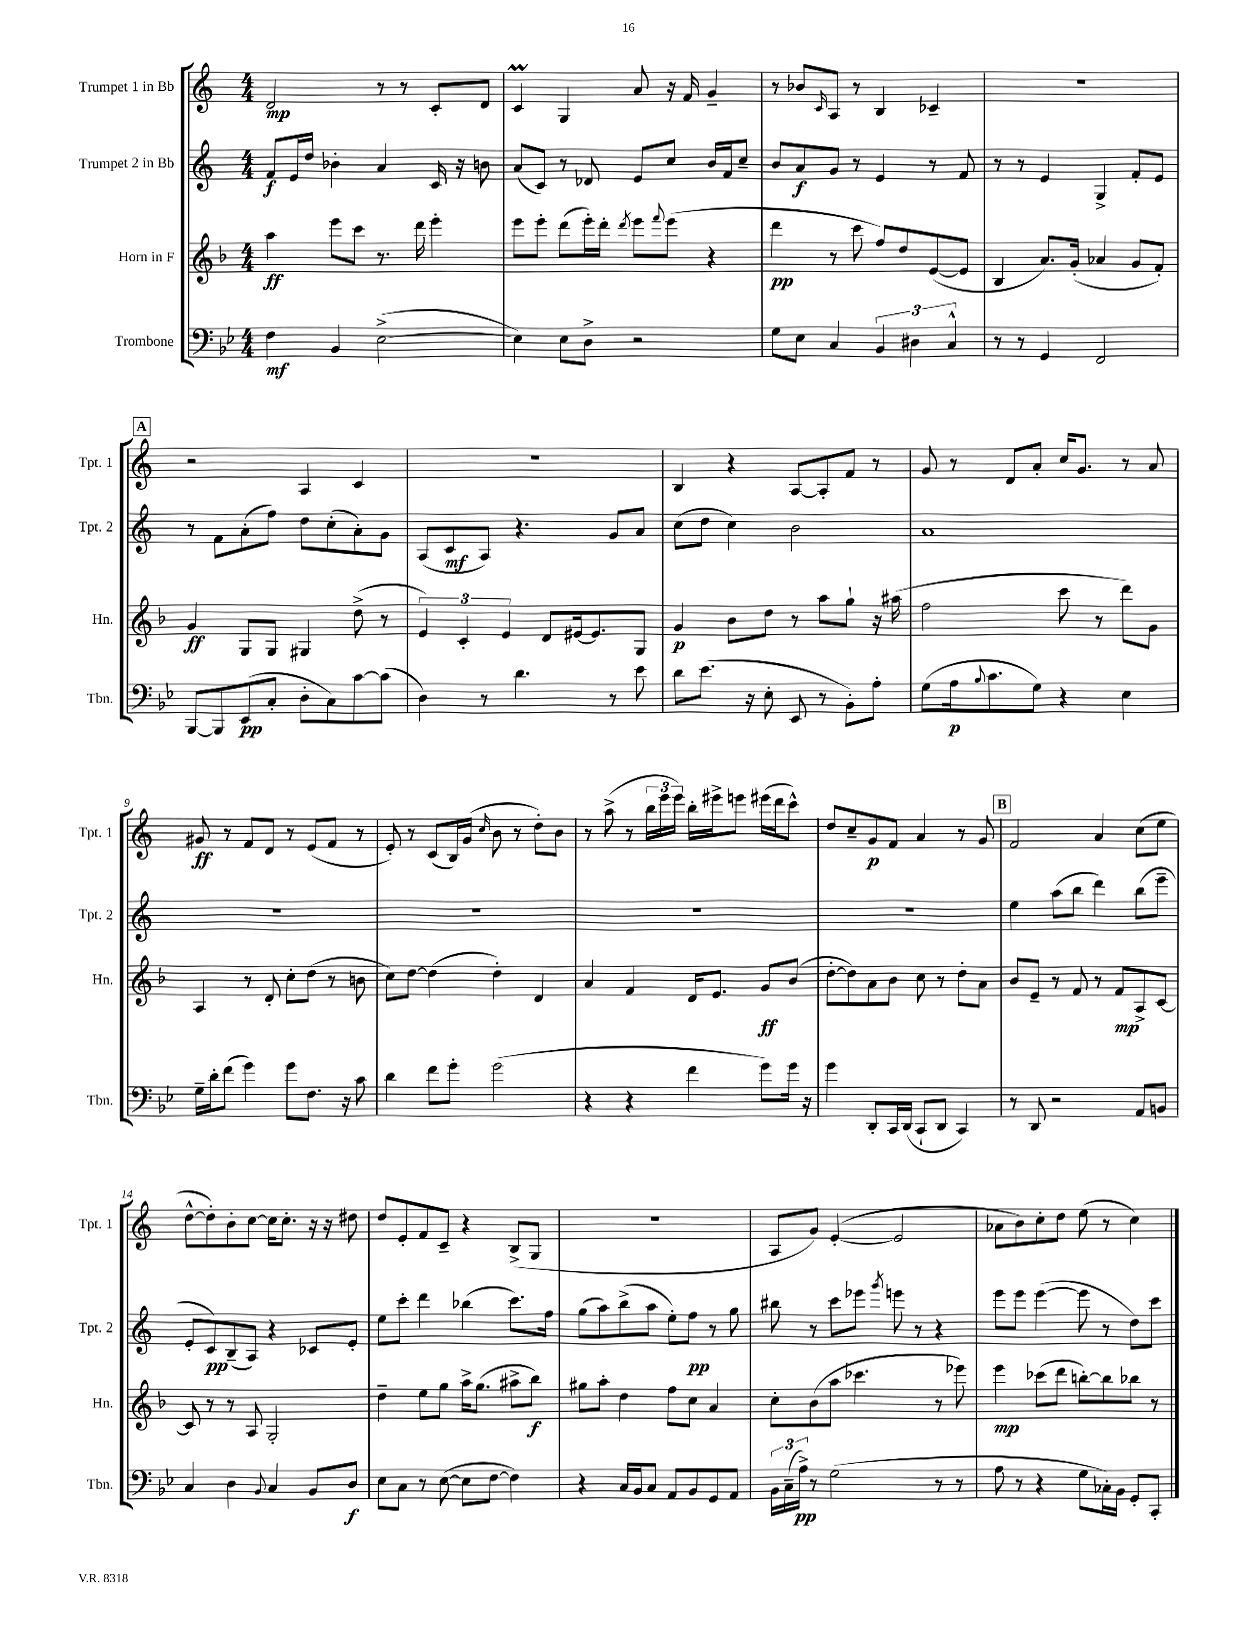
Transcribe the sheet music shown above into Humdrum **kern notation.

**kern	**dynam	**kern	**dynam	**kern	**dynam	**kern	**dynam
*part4	*part4	*part3	*part3	*part2	*part2	*part1	*part1
*staff4	*staff4	*staff3	*staff3	*staff2	*staff2	*staff1	*staff1
*I"Trombone	*	*I"Horn in F	*	*I"Trumpet 2 in Bb	*	*I"Trumpet 1 in Bb	*
*I'Tbn.	*	*I'Hn.	*	*I'Tpt. 2	*	*I'Tpt. 1	*
*clefF4	*	*clefG2	*	*clefG2	*	*clefG2	*
*k[b-e-]	*	*k[b-]	*	*k[]	*	*k[]	*
*M4/4	*	*M4/4	*	*M4/4	*	*M4/4	*
=1	=1	=1	=1	=1	=1	=1	=1
4F\	mf	4aa\	ff	8f/L	f	2d/	mp
.	.	.	.	16e/L	.	.	.
.	.	.	.	16dd/JJ	.	.	.
4BB-/	.	8eee\L	.	4b-X'\	.	.	.
.	.	8ccc\J	.	.	.	.	.
([2E-^\	.	8.r	.	4a/	.	8r	.
.	.	.	.	.	.	8r	.
.	.	16ddd\	.	.	.	.	.
.	.	4eee'\	.	16c/	.	8c'/L	.
.	.	.	.	16r	.	.	.
.	.	.	.	8bn\	.	8d/J	.
=2	=2	=2	=2	=2	=2	=2	=2
4E-\])	.	8eee\L	.	(8a/L	.	4cM/	.
.	.	8eee'\J	.	8c/J)	.	.	.
8E-\L	.	(8ddd\L	.	8r	.	4G/	.
8D^\J	.	16eee'\L)	.	8d-X/	.	.	.
.	.	16ddd'\JJ	.	.	.	.	.
.	.	8qddd/	.	.	.	.	.
2r	.	8eee\L	.	8e/L	.	8a/	.
.	.	8qqfff/	.	.	.	.	.
.	.	(8eee\J	.	8cc/J	.	16r	.
.	.	.	.	.	.	16f/	.
.	.	4r	.	16b/LL	.	4g~/	.
.	.	.	.	16f/J	.	.	.
.	.	.	.	8cc~/J	.	.	.
=3	=3	=3	=3	=3	=3	=3	=3
8G\L	.	4ddd\	pp	8b/L	.	8r	.
8E-\J	.	.	.	8a/	f	8b-X/L	.
.	.	.	.	.	.	16qqc/	.
4C/	.	8r	.	8g/J	.	8A/J	.
.	.	8ccc\	.	8r	.	8r	.
6BB-/	.	8ff/L)	.	4e/	.	4B/	.
.	.	8dd/	.	.	.	.	.
6D#X\	.	.	.	.	.	.	.
.	.	([8e/	.	8r	.	4c-X~/	.
6C^^/	.	.	.	.	.	.	.
.	.	8e/J]	.	8f/	.	.	.
=4	=4	=4	=4	=4	=4	=4	=4
8r	.	4B-/	.	8r	.	1r	.
8r	.	.	.	8r	.	.	.
4GG/	.	8.a/L)	.	4e/	.	.	.
.	.	(16g'/Jk	.	.	.	.	.
2FF/	.	4a-X/	.	4G^/	.	.	.
.	.	8g/L	.	8f'/L	.	.	.
.	.	8f'/J)	.	8e/J	.	.	.
!!LO:LB:g=z
!!LO:REH:place=s1:t=A
=5	=5	=5	=5	=5	=5	=5	=5
[8BBB-/L	.	4g/	ff	8r	.	2r	.
8BBB-/]	.	.	.	8f\L	.	.	.
(8EE-/	pp	8G/L	.	(8a'\	.	.	.
8C'/J	.	8G/J	.	8ff\J)	.	.	.
8D'\L	.	4G#X/	.	8dd\L	.	4A/	.
8C\)	.	.	.	(8cc'\	.	.	.
[8c\	.	(8dd^\	.	8a'\)	.	4c/	.
(8c\J]	.	8r	.	8g\J	.	.	.
=6	=6	=6	=6	=6	=6	=6	=6
4D\)	.	6e/)	.	(8A/L	.	1r	.
.	.	.	.	8c/	mf	.	.
.	.	6c'/	.	.	.	.	.
8r	.	.	.	8A/J)	.	.	.
.	.	6e/	.	.	.	.	.
4.d\	.	.	.	4.r	.	.	.
.	.	8d/L	.	.	.	.	.
.	.	[16e#X/k	.	.	.	.	.
.	.	8.e#/]	.	.	.	.	.
8r	.	.	.	8g/L	.	.	.
8e-\	.	8G/J	.	8a/J	.	.	.
=7	=7	=7	=7	=7	=7	=7	=7
8d\L	.	4g/	p	(8cc\L	.	4B/	.
(8.e-\J	.	.	.	8dd\J	.	.	.
.	.	8b-\L	.	4cc\)	.	4r	.
16r	.	.	.	.	.	.	.
8E-'\	.	8dd\J	.	.	.	.	.
8EE-/	.	8r	.	2b\	.	[8A/L	.
8r	.	8aa\L	.	.	.	8A'/]	.
8BB-'\L)	.	8gg`\J	.	.	.	8f/J	.
8A'\J	.	16r	.	.	.	8r	.
.	.	(16aa#X\	.	.	.	.	.
=8	=8	=8	=8	=8	=8	=8	=8
(8G\L	.	2ff\	.	1a	.	8g/	.
16A\k	p	.	.	.	.	8r	.
8qqB-/	.	.	.	.	.	.	.
8.c\	.	.	.	.	.	.	.
.	.	.	.	.	.	8d/L	.
8G\J)	.	.	.	.	.	8a'/J	.
4r	.	8ccc\	.	.	.	16cc/KL	.
.	.	.	.	.	.	8.g/J	.
.	.	8r	.	.	.	.	.
4E-\	.	8ddd\L)	.	.	.	8r	.
.	.	8g\J	.	.	.	8a/	.
!!LO:LB:g=z
=9	=9	=9	=9	=9	=9	=9	=9
16G~\LL	.	4A/	.	1r	.	8g#X/	ff
16d'\J	.	.	.	.	.	.	.
(8f\J	.	.	.	.	.	8r	.
4g\)	.	8r	.	.	.	8f/L	.
.	.	8d'/	.	.	.	8d/J	.
8g\L	.	8cc'\L	.	.	.	8r	.
8.F\J	.	(8dd\J	.	.	.	(8e/L	.
.	.	8r	.	.	.	8f/J	.
16r	.	.	.	.	.	.	.
8c\	.	8bn\	.	.	.	8r	.
=10	=10	=10	=10	=10	=10	=10	=10
4d\	.	8cc\L)	.	1r	.	8e'/)	.
.	.	[8dd\J	.	.	.	8r	.
8f\L	.	(4dd\]	.	.	.	(8c/L	.
8g'\J	.	.	.	.	.	16B/L)	.
.	.	.	.	.	.	(16g/JJ	.
.	.	.	.	.	.	16qqcc/	.
(2g\	.	4dd'\)	.	.	.	8b\	.
.	.	.	.	.	.	8r	.
.	.	4d/	.	.	.	8dd'\L)	.
.	.	.	.	.	.	8b\J	.
=11	=11	=11	=11	=11	=11	=11	=11
4r	.	4a/	.	1r	.	8r	.
.	.	.	.	.	.	(8aa^\	.
4r	.	4f/	.	.	.	8r	.
.	.	.	.	.	.	24bb\LL	.
.	.	.	.	.	.	24eee\	.
.	.	.	.	.	.	24eee\JJ)	.
4f\	.	16d/KL	.	.	.	16bb'\LL	.
.	.	8.e/J	.	.	.	16eee#X^\J	.
.	.	.	.	.	.	8eeen\J	.
8g\L)	.	8g/L	ff	.	.	(16eee#X\LL	.
.	.	.	.	.	.	16ddd\J	.
16g\Jk	.	(8b-/J	.	.	.	8ccc^^\J)	.
16r	.	.	.	.	.	.	.
=12	=12	=12	=12	=12	=12	=12	=12
4g\	.	[8dd'\L	.	1r	.	8dd/L	.
.	.	8dd\])	.	.	.	8cc~/	.
8DD'/L	.	8a\	.	.	.	8g/	p
16CC/L	.	8b-\J	.	.	.	8f/J	.
(16DD/JJ	.	.	.	.	.	.	.
8CC`/L	.	8cc\	.	.	.	4a/	.
8DD/J	.	8r	.	.	.	.	.
4CC/)	.	8dd'\L	.	.	.	8r	.
.	.	8a\J	.	.	.	8g/	.
!!LO:REH:place=s1:t=B
=13	=13	=13	=13	=13	=13	=13	=13
8r	.	8b-/L	.	4ee\	.	2f/	.
8DD/	.	8e~/J	.	.	.	.	.
2r	.	8r	.	(8aa\L	.	.	.
.	.	8f/	.	8bb\J	.	.	.
.	.	8r	.	4ddd\)	.	4a/	.
.	.	8f/L	mp	.	.	.	.
8AA/L	.	8A^/	.	(8bb\L	.	(8cc\L	.
8BBn/J	.	[8c/J	.	8eee~\J	.	8ee\J	.
!!LO:LB:g=z
=14	=14	=14	=14	=14	=14	=14	=14
4C/	.	8c/]	.	8e'/L	.	[8dd^^\L	.
.	.	8r	.	8c/)	pp	8dd'\])	.
4D\	.	8r	.	(8B~/	.	8b'\	.
.	.	8A/	.	8A/J)	.	[8cc\J	.
8qqBB-/	.	.	.	.	.	.	.
4C/	.	2G'/	.	4r	.	16cc\KL]	.
.	.	.	.	.	.	8.cc'\J	.
8BB-/L	.	.	.	8c-X/L	.	16r	.
.	.	.	.	.	.	16r	.
8D/J	f	.	.	8e'/J	.	8dd#X\	.
=15	=15	=15	=15	=15	=15	=15	=15
8E-\L	.	4dd~\	.	8ee\L	.	8dd/L	.
8C\J	.	.	.	8ccc'\J	.	8e'/	.
8r	.	8ee\L	.	4ddd\	.	8f/	.
([8E-\	.	8gg\J	.	.	.	8c~/J	.
8E-\L]	.	16aa^\KL	.	(4bb-X\	.	4r	.
.	.	(8.gg\J	.	.	.	.	.
[8F\J	.	.	.	.	.	.	.
4F\])	.	8aa#X^\L	.	8.ccc\L)	.	(8B^/L	.
.	.	8bb-\J)	f	.	.	8G/J	.
.	.	.	.	16ff\Jk	.	.	.
=16	=16	=16	=16	=16	=16	=16	=16
4r	.	8gg#X\L	.	(8gg\L	.	1r	.
.	.	8aa'\J	.	8aa\)	.	.	.
16C/LL	.	4dd\	.	(8bb^\	.	.	.
16BB-/J	.	.	.	.	.	.	.
8C/J	.	.	.	8aa\J	.	.	.
8AA/L	.	8ff\L	.	8ee'\L)	.	.	.
8BB-/	.	8cc\J	.	8ff\J	pp	.	.
8GG/	.	4a/	.	8r	.	.	.
8AA/J	.	.	.	8gg\	.	.	.
=17	=17	=17	=17	=17	=17	=17	=17
24BB-\LL	.	8cc'\L	.	8bb#X\	.	8A/L	.
(24C~\	.	.	.	.	.	.	.
24A^\JJ)	pp	.	.	.	.	.	.
8r	.	(8b-\	.	8r	.	8g/J)	.
(2G\	.	8aa\J	.	8ccc\L	.	([4e'/	.
.	.	4.ccc-X\	.	8eee-X\J	.	.	.
.	.	.	.	8qggg/	.	.	.
.	.	.	.	8eeen\	.	2e/]	.
.	.	.	.	8r	.	.	.
8r	.	8r	.	4r	.	.	.
8r	.	8eee-X\)	.	.	.	.	.
=18	=18	=18	=18	=18	=18	=18	=18
8A\	.	4eee\	mp	8eee\L	.	8a-X\L	.
8r	.	.	.	8eee\J	.	8b\)	.
4r	.	(8ccc-X\L	.	([4eee\	.	8cc'\	.
.	.	8ddd\J	.	.	.	8dd\J	.
8G\L	.	[8bbn'\L)	.	8eee\]	.	(8ee\	.
16C-X'\L)	.	8bb\]	.	8r	.	8r	.
16BB-\JJ	.	.	.	.	.	.	.
8GG'/L	.	8bb-X\J	.	8dd\L)	.	4cc\)	.
8CC'/J	.	8r	.	8ccc\J	.	.	.
==	==	==	==	==	==	==	==
*-	*-	*-	*-	*-	*-	*-	*-
